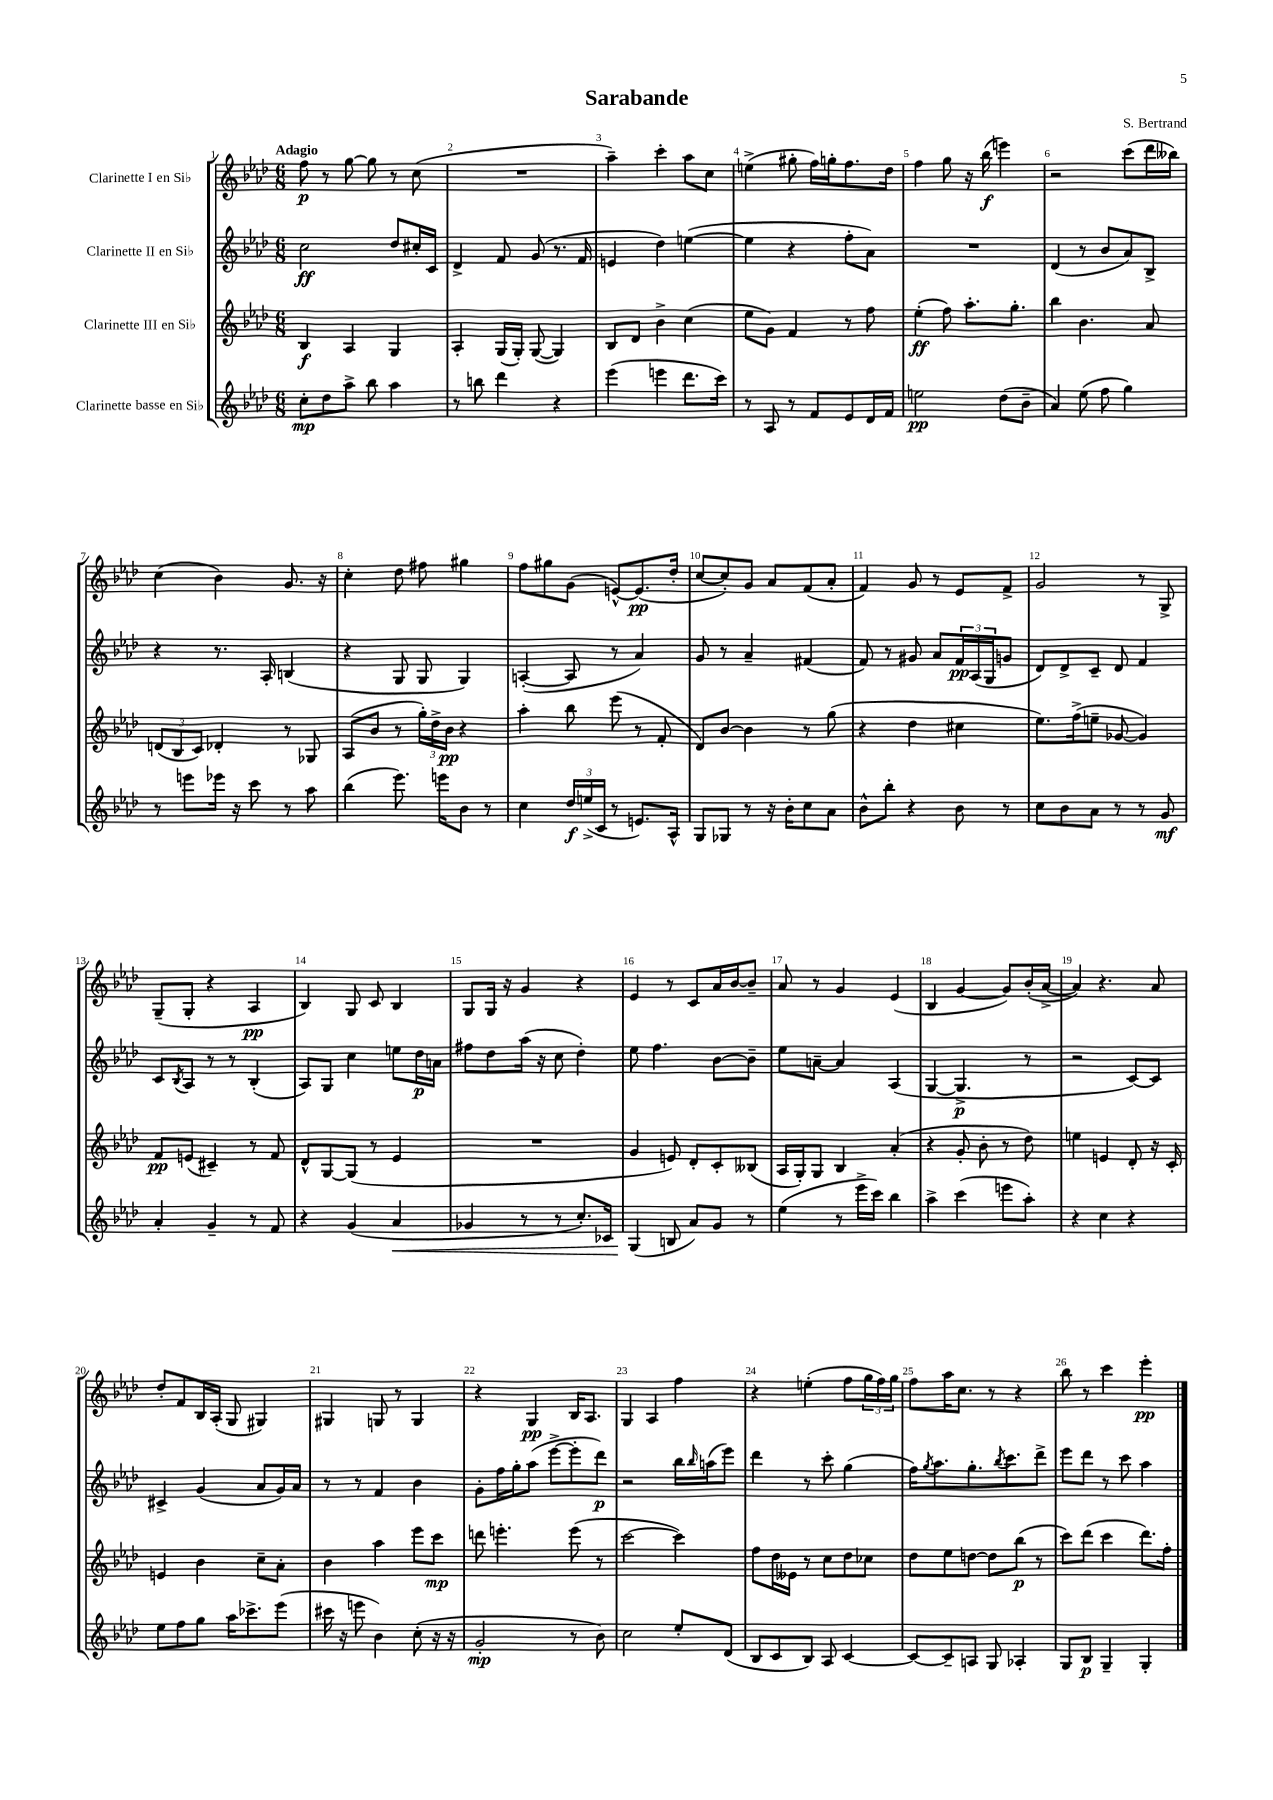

**kern	**kern	**kern	**kern
*staff4	*staff3	*staff2	*staff1
*clefG2	*clefG2	*clefG2	*clefG2
*k[b-e-a-d-]	*k[b-e-a-d-]	*k[b-e-a-d-]	*k[b-e-a-d-]
*M6/8	*M6/8	*M6/8	*M6/8
8cc'	4B-	2cc	8ff
8dd-	.	.	8r
8aa-^	4A-	.	[8gg
8bb-	.	.	8gg]
4aa-	4G	8dd-	8r
.	.	16cc#'	(8cc
.	.	16c	.
=	=	=	=
8r	4A-'	4d-^	2.r
8bb	.	.	.
4ddd-	(16G	8f	.
.	16G')	.	.
.	([8G	(8g	.
4r	4G])	8.r	.
.	.	16f	.
=	=	=	=
(4eee-	8B-	4e	4aa-~)
.	8d-	.	.
4eee	4b-^	4dd-)	4ccc'
8.ddd-	(4cc	([4ee	8aa-
.	.	.	8cc
16ccc)	.	.	.
=	=	=	=
8r	8ee-	4ee]	(4ee^
8A-	8g)	.	.
8r	4f	4r	8gg#'
8f	.	.	16ff)
.	.	.	16gg'
8e-	8r	8ff'	8.ff
16d-	8ff	8a-)	.
16f	.	.	16dd-
=	=	=	=
2ee	(4ee-'	2.r	4ff
.	8ff)	.	8gg
.	8.aa-'	.	16r
.	.	.	(16bb-
(8dd-	.	.	4eee)
.	8.gg'	.	.
8b-~	.	.	.
=	=	=	=
4a-)	4bb-	(4d-	2r
(8ee-	4.b-	8r	.
8ff	.	8b-	.
4gg)	.	8a-)	(8ccc
.	8a-	8B-^	16ddd-
.	.	.	16bb--)
=	=	=	=
8r	(12d	4r	(4cc
.	12B-	.	.
8eee	.	.	.
.	12c)	.	.
16eee-	4d-'	8.r	4b-)
16r	.	.	.
8ccc	.	.	.
.	.	16A-'	.
8r	8r	(4B	8.g
8aa-	8G-	.	.
.	.	.	16r
=	=	=	=
(4bb-	(8A-	4r	4cc'
.	8b-	.	.
8.eee-)	8r	8G	8dd-
.	24gg')	8G	8ff#
.	24dd-^	.	.
16eee	.	.	.
.	24b-	.	.
8b-	4r	4G)	4gg#
8r	.	.	.
=	=	=	=
4cc	4aa-'	([4A'	8ff
.	.	.	8gg#
24dd-	8bb-	8A]	(8g
(24ee^	.	.	.
24c	.	.	.
8r	(8eee-	8r	[8e^^)
8.e)	8r	4a-)	(8.e]
.	8f'	.	.
16A-^^	.	.	16dd-'
=	=	=	=
8G	8d-)	8g	[8cc
8G-	[8b-	8r	8cc'])
8r	4b-]	4a-~	8g
16r	.	.	8a-
16b-'	.	.	.
8cc	8r	(4f#	(8f
8a-	(8gg	.	8a-'
=	=	=	=
8b-^^	4r	8f)	4f)
8bb-'	.	8r	.
4r	4dd-	8g#	8g
.	.	8a-	8r
8b-	4cc#	24f	8e-
.	.	(24A-	.
.	.	24G	.
8r	.	8g	8f^
=	=	=	=
8cc	8.ee-)	8d-)	2g
8b-	.	8d-^	.
.	(16ff^	.	.
8a-	8ee~	8c~	.
8r	[8g-	8d-	.
8r	4g-])	4f	8r
8g	.	.	8G^
=	=	=	=
4a-'	8f	8c	(8G~
.	.	8qB-	.
.	(8e	8A-	8G'
4g~	4c#~)	8r	4r
.	.	8r	.
8r	8r	(4B-'	4A-
8f	8f	.	.
=	=	=	=
4r	8d-^^	8A-)	4B-)
.	[8G	8G	.
(4g	(8G]	4cc	8G
.	8r	.	8c
4a-	4e-	8ee	4B-
.	.	16dd-	.
.	.	16a	.
=	=	=	=
4g-	2.r	8ff#	8G
.	.	8dd-	16G
.	.	.	16r
8r	.	(16aa-	4g
.	.	16r	.
8r	.	8cc	.
8.cc')	.	4dd-')	4r
16c-	.	.	.
=	=	=	=
(4G	4g	8ee-	4e-
.	.	4.ff	.
8B	8e)	.	8r
8a-)	8d-'	.	8c
8g	8c'	[8b-	16a-
.	.	.	[16b-
8r	(8B--	8b-~]	8b-~]
=	=	=	=
(4ee-	16A-	8ee-	8a-
.	16G')	.	.
.	8G	[8a~	8r
8r	4B-	4a]	4g
16eee-^	.	.	.
16ccc)	.	.	.
4bb-	(4a-'	(4A-	(4e-
=	=	=	=
4aa-^	4r	[4G	4B-
(4ccc	8g'	4.G^]	[4g
.	8b-'	.	.
8eee	8r	.	8g])
8aa-')	8dd-)	8r	(16b-'
.	.	.	[16a-^
=	=	=	=
4r	4ee	2r	4a-])
4cc	4e	.	4.r
4r	8d-'	[8c)	.
.	16r	8c]	8a-
.	16c'	.	.
=	=	=	=
8ee-	4e	4c#^	8dd-'
8ff	.	.	8f
8gg	4b-	(4g	16B-
.	.	.	(16A-'
16aa-	.	.	8G
8.ccc-^	.	.	.
.	8cc~	8a-	4G#)
(8eee-	8a-'	16g)	.
.	.	16a-	.
=	=	=	=
16ccc#	4b-	8r	4G#
16r	.	.	.
8eee	.	8r	.
4b-)	4aa-	4f	8G
.	.	.	8r
(8cc'	8eee-	4b-	4G
16r	8ccc	.	.
16r	.	.	.
=	=	=	=
2g'	8ddd	8g'	4r
.	4.eee'	16ff	.
.	.	16gg'	.
.	.	(8aa-	4G
.	.	[8eee-^	.
8r	(8eee	8eee-']	16B-
.	.	.	8.A-
8b-)	8r	8ddd-)	.
=	=	=	=
2cc	[2ccc	2r	4G
.	.	.	4A-
8ee-'	4ccc])	16bb-	4ff
.	.	16qqbb-	.
.	.	(16aa	.
(8d-	.	8eee-)	.
=	=	=	=
8B-	8ff	4ddd-	4r
8c	16dd-	.	.
.	16e--	.	.
8B-)	8r	8r	(4ee'
8A-	8cc	8ccc'	.
[4c	8dd-	(4gg	8ff
.	8cc-	.	24gg
.	.	.	24ff)
.	.	.	24gg
=	=	=	=
8c_	8dd-	16ff)	8ff
.	.	8qgg	.
.	.	8.aa-	.
8c~]	8ee-	.	16aa-
.	.	.	8.cc
8A	[8dd	8.gg'	.
8G	8dd]	.	8r
.	.	8qbb-	.
.	.	8.ccc	.
4A-'	(8bb-	.	4r
.	8r	8ddd-^	.
=	=	=	=
8G	8ccc)	8eee-	8bb-
8B-	(8ddd-	8ddd-	8r
4G~	4ccc	8r	4ccc
.	.	8ccc	.
4G'	8.ddd-)	4aa-	4eee-'
.	16ff'	.	.
==	==	==	==
*-	*-	*-	*-
